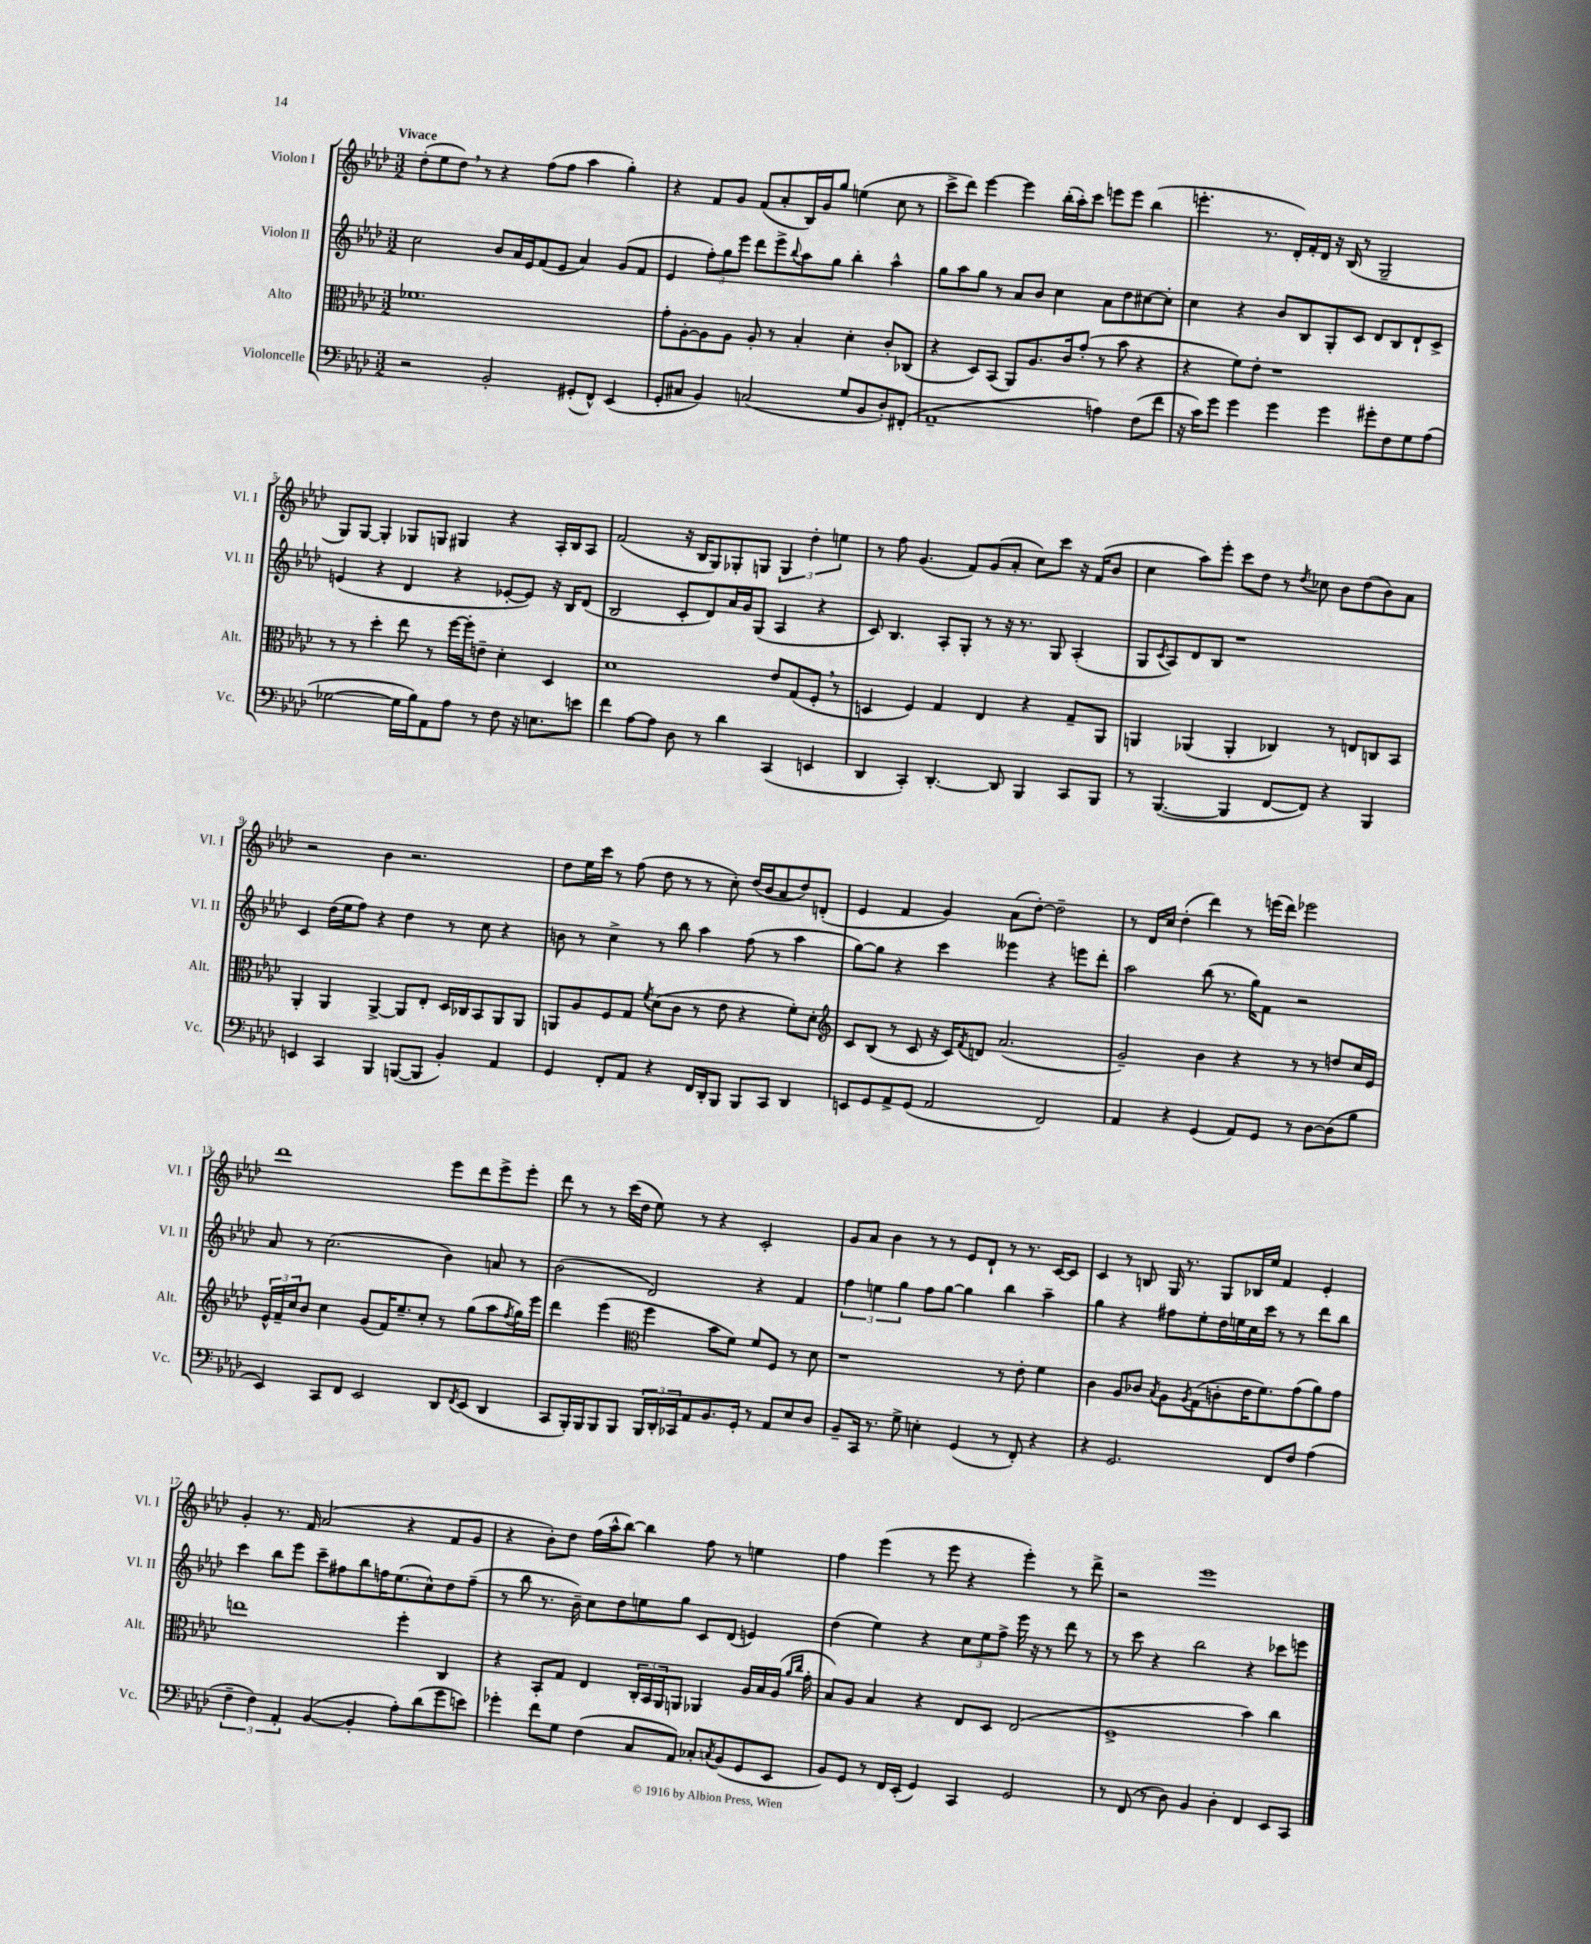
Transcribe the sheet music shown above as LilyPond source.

<<
\new StaffGroup <<
\new Staff = "s0" \with { instrumentName = "Violon I" shortInstrumentName = "Vl. I" } {
    \clef treble \key aes \major \numericTimeSignature \time 3/2 \tempo "Vivace"
    des''8-.( ees''8 des''8) \breathe r8 r4 f''8( f''8 aes''4 g''4-.) |
    r4 f'8 g'8 f'8( aes'8-. bes16) g'16 g''8 e''4( c''8 r8 |
    c'''8-> des'''8) ees'''4~ ees'''4 bes''16-.( aes''16-.) c'''8 e'''8 e'''8 bes''4( |
    e'''4.-. r8. des'16-.) f'16-. des'16 r16 bes16( r8 g2-- |
    g8) g8~ g4-. ges8 g8 gis4 r4 aes16-. bes16 aes8 |
    f'2( r16 bes16 g8) ges8-. g8 \tuplet 3/2 { g4 des''4-. e''4 } |
    r8 f''8 g'4.( f'8) g'8( aes'8-. c''8) c'''8 r16 f'16( bes'8 |
    c''4 aes''8) ees'''8-. c'''8 des''8 r8 \acciaccatura { des''8 } ces''8 bes'8 des''8( bes'8) aes'8 |
    r2 bes'4 r2. |
    des''8 ees''16 c'''16 r8 f''8( des''8 r8 r8 c''8-.) des''16( bes'16 aes'8 des''8) d'8-.( |
    ees'4 f'4 g'4) aes'8( des''8~-.) des''2-- |
    r8 des'16 c''16 des''4-.( des'''4) r8 e'''16( des'''16) ees'''2 |
    des'''1 ees'''8 des'''8 ees'''8-> ees'''8-. |
    des'''8 r8 r8 c'''16( des''16 ees''8) r8 r4 c'2-. |
    g'8 aes'8 bes'4 r8 r8 ees'8 des'8-! r8 r8. c'16~ c'8 |
    c'4 r8 b8 g16 r8. g8 bes16 ees''16 f'4 ees'4-. |
    g'4-. r8. f'16 aes'2( r4 f'8 g'8 |
    r4 bes'8-.) des''8 f''16( aes''16-^ bes''8~) bes''4 f''8 r8 e''4 |
    f''4 ees'''4( r8 ees'''8 r4 ees'''4-.) r8 des'''8-> |
    r2 ees'''1 \bar "|." |
}
\new Staff = "s1" \with { instrumentName = "Violon II" shortInstrumentName = "Vl. II" } {
    \clef treble \key aes \major \numericTimeSignature \time 3/2
    c''2 bes'8 aes'16 ees'16 f'8( ees'8 aes'4) g'8( f'8 |
    ees'4 \tuplet 3/2 { f''8-.) g''8 ees'''8 } des'''8 ees'''8-> \appoggiatura { bes''8 } aes''8 g''8 bes''4-. aes''4-^ |
    g''8 aes''8 g''8 r8 aes'8 bes'8 c''4 aes'8 des''8 cis''8~ cis''8-. |
    c''4 r4 bes'8 bes8 g8-. c'8 des'8 bes8 des'8-! c'8-> |
    e'4( r4 des'4 r4 ees'8~-. ees'8) r16 bes16 des'8( |
    bes2 c'8-. des'8) aes'16 g'16 g8( aes4 r4 |
    c'8) bes4. aes8-. g8-. r8 r16 r8. g8 aes4-.( |
    g8 \acciaccatura { c'8 } aes8) des'8 bes8 r1 |
    c'4 des''16( ees''16 f''8) r4 des''4 r8 c''8 r4 |
    b'8 r8 c''4-> r8 bes''8 aes''4 f''8( r8 aes''4 |
    g''8~) g''8 r4 c'''4 eeses'''4 r4 e'''8 des'''8-. |
    aes''2 bes''8( r8. g''16) f'8 r2 |
    aes'8 r8 c''2.( bes'4) a'8 r8 |
    bes'2( des'2) r4 f'4 |
    \tuplet 3/2 { f''4 e''4 g''4 } f''8 g''8~ g''4 bes''4 aes''4-- |
    g''4 r4 fis''8 ees''8-. des''16 e''16 c''16 c'''16 r8 r8 des'''8 bes''8 |
    c'''4 bes''8 ees'''8 c'''8-- fis''8 bes''8 f''16 ees''8.( c''8-^) des''8 f''8--( |
    r8 bes''8 r8. bes'16--) c''8 des''8 e''8 g''8 c'8 des'8( e'4) |
    des''4( ees''4) r4 \tuplet 3/2 { c''8 ees''8 f''8-> } ees'''16 r16 r8 des'''8 r8 |
    r8 c'''8 r4 bes''2 r4 ces'''8 e'''8 \bar "|." |
}
\new Staff = "s2" \with { instrumentName = "Alto" shortInstrumentName = "Alt." } {
    \clef alto \key aes \major \numericTimeSignature \time 3/2
    fes'1. |
    g'8-. aes8~-. aes8 aes8 aes8-. r8 bes4-. des'4-. c'8-. ces8( |
    r4 des8) bes,8( aes,8) aes8. c'16 g'8-.( r8 bes'8 r4 |
    r4 f'8) ees'8-. r1 |
    r8 r8 des''4-. ees''8 r8 f''16~ f''16-. e'8-- des'4-. des4 |
    des'1 ees'8 g8( f8-. \breathe r8 |
    d4 f4) g4 ees4 r4 g8-- aes,8 |
    a,4 aes,4( aes,4-. ces4) r8 e8 c8 bes,8 |
    aes,4-. aes,4 aes,4~-> aes,8 ees8-. des16 ces16 bes,8 aes,8 aes,8 |
    a,8 aes8 f8 g8 \acciaccatura { f'8 } des'8( c'8 r8 ees'8 r4 f'8-.) des'8-. |
    \clef treble c'8 bes8( r8 c'8 r16 c'16) \acciaccatura { f'8 } d'8 aes'2.( |
    g'2--) bes'4 r4 r8 r8 d''8 c''16 ees'16 |
    \tuplet 3/2 { ees'16-^ f'16-- c''16 } bes'8 c''4 g'8( f'16) ees''8.-- c''8-. r8 g''8( aes''8 \acciaccatura { f''8 } g''16) ees'''16 |
    des'''4 ees'''4( \clef alto f''4 bes'8 f'8) f'8 f8 r8 des'8 |
    r1 r8 ees'8-. f'4 |
    c'4 aes8 ces'8 \acciaccatura { bes8 } aes8 \acciaccatura { aes8 } g8( c'8-. ees'16 f'8.) g'8( aes'8) g'8 |
    e''1 f''4-. c4 |
    r4 bes,8-. g8 ees4 \tuplet 3/2 { c16-. bes,16 aes,16 } a,8 aes,4 aes16 bes16 aes16( \grace { aes'16 c''16 } g'16-. |
    bes8) aes8 bes4 r4 ees8 des8 ees2( |
    f1-> bes'4) c''4 \bar "|." |
}
\new Staff = "s3" \with { instrumentName = "Violoncelle" shortInstrumentName = "Vc." } {
    \clef bass \key aes \major \numericTimeSignature \time 3/2
    r2 bes,2-. gis,8-.( f,8-^) ees,4( |
    g,8-. cis8 bes,4) c2( g8 bes,8 des8-.) fis,8-.( |
    aes,1-- a4) f8( f'8 |
    r16 c'16) g'8 g'4 g'4 g'4 gis'8-. f8 g8 aes8( |
    ges2~ ges16 bes16) aes,8 aes8 r8 f8 r16 e8. e'8 |
    f'4 aes8~ aes8 des8 r8 des'4 c,4( e,4 |
    des,4 c,4-.) des,4.~-. des,8 bes,,4 c,8 bes,,8 |
    r8 bes,,4.~( bes,,4 f,8~ f,8) r4 bes,,4 |
    e,4 c,4 bes,,4 b,,8~( b,,8 bes,4-.) aes,4 |
    g,4 f,8-. aes,8 r4 f,16 des,16-. bes,,8 bes,,8 c,8 des,4 |
    e,8 g,8 aes,8-> g,8( aes,2 f,2) |
    aes,4 r4 g,4( aes,8) g,8 r8 des8~ des8( bes8 |
    ees,4) c,8 f,8 ees,2 des,8 \acciaccatura { f,8 } ees,8( des,4 |
    c,8 bes,,16-.) bes,,16 bes,,8 bes,,8 \tuplet 3/2 { bes,,16 des,16-. ces,16 } aes,8 bes,8. g,16-. r8 aes,8 ees8 des8 |
    bes,8-- c,16 r8. g8-> e4-. g,4( r8 f,8-.) r4 |
    r4 g,2. f,8 f8 aes4( |
    \tuplet 3/2 { f4-- f4) aes,4-. } bes,4~( bes,4-. aes8-.) des'8( g'8 e'8) |
    ges'4-. f'8 g8 f4( c8 aes,8) ces8-. \acciaccatura { c8 } bes,8( g,8 ees,8 |
    bes,8) g,8 r8 f,16 ees,16-.( g,4) c,4 g,2 |
    r8 f,8( r8 des8) bes,4 des4-. f,4 ees,8 c,8 \bar "|." |
}
>>
>>
